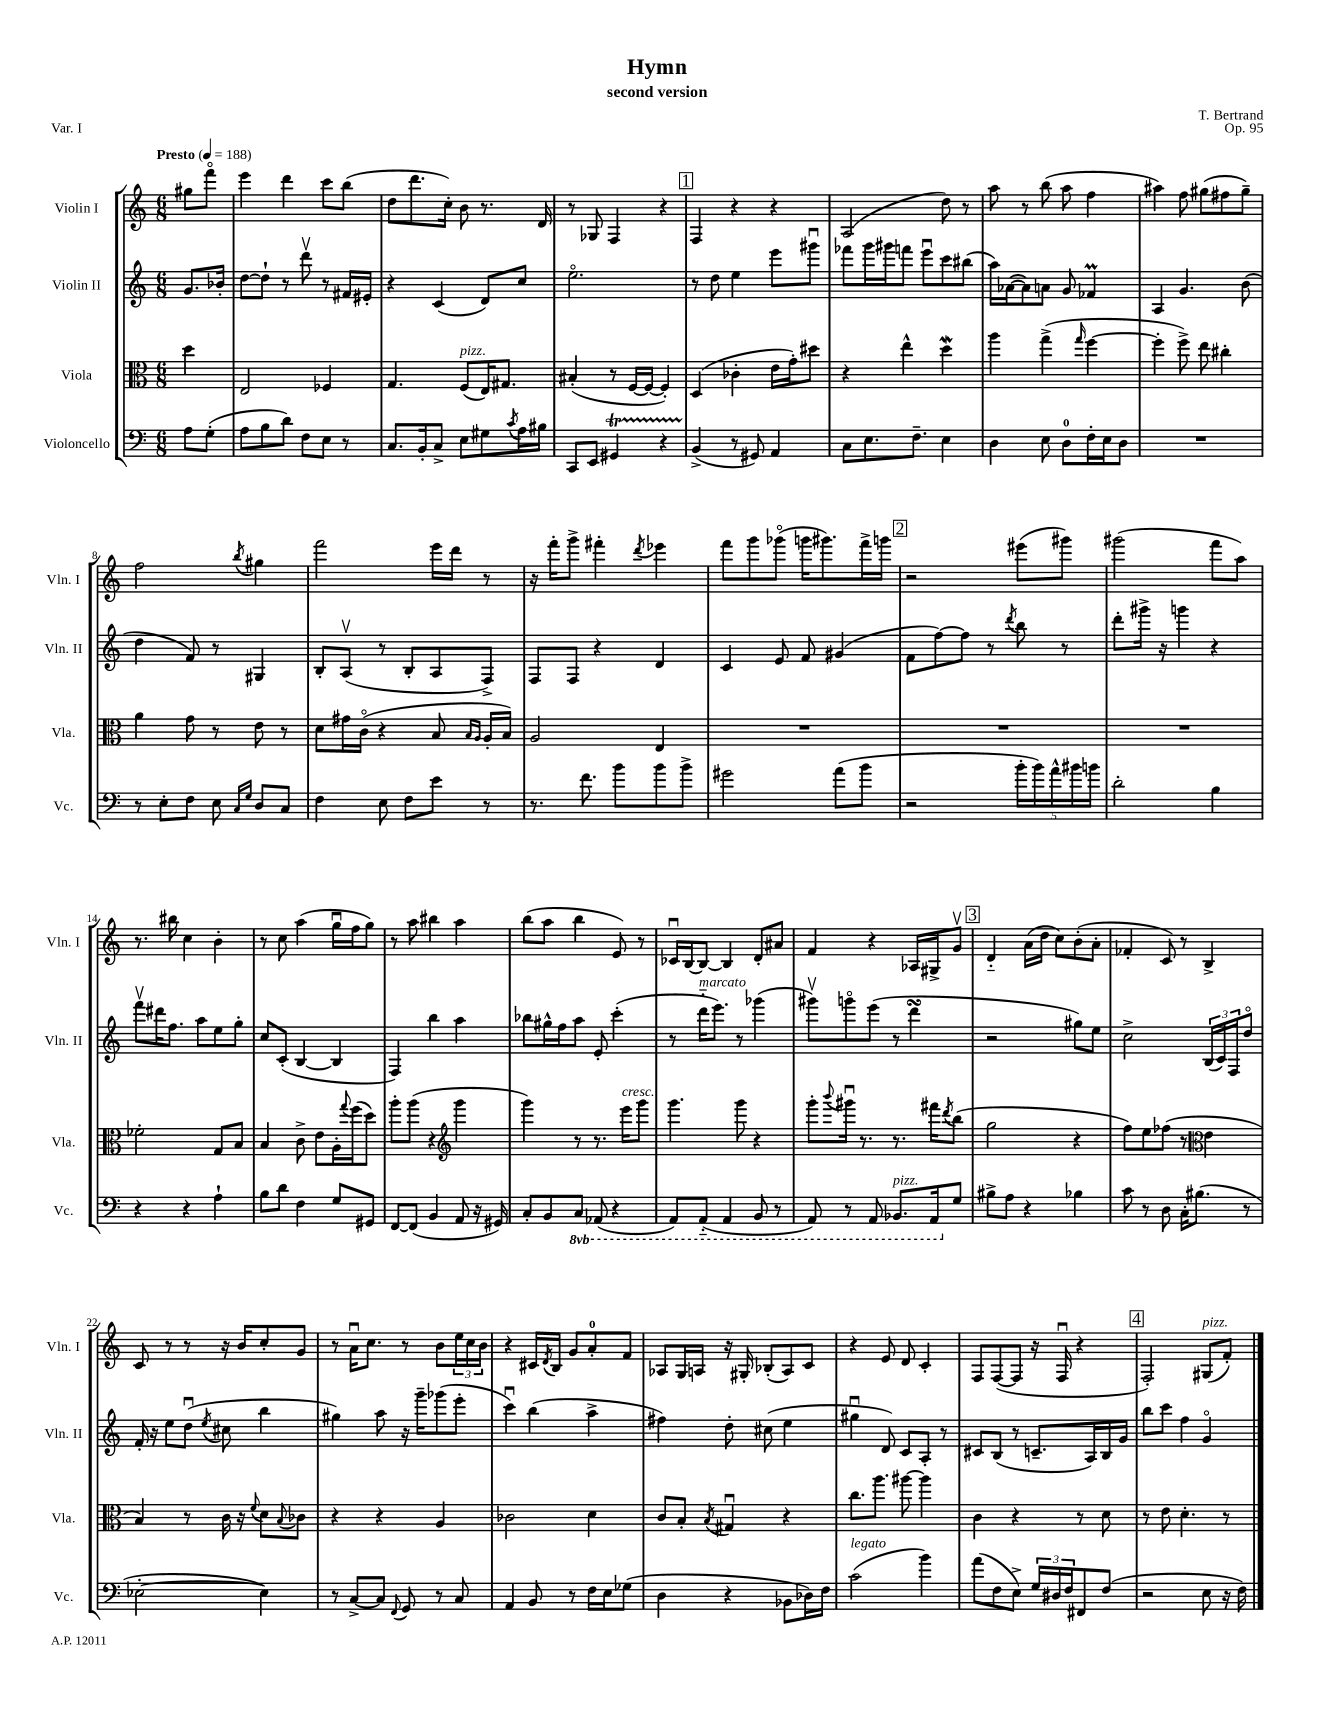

**kern	**kern	**kern	**kern
*staff4	*staff3	*staff2	*staff1
*clefF4	*clefC3	*clefG2	*clefG2
*k[]	*k[]	*k[]	*k[]
*M6/8	*M6/8	*M6/8	*M6/8
*MM188	*MM188	*MM188	*MM188
8A\L	4dd\	8.g/L	8gg#\L
(8G'\J	.	.	8fffo\J
.	.	16b-'/Jk	.
=	=	=	=
8A\L	2E/	[8dd\L	4eee\
8B\	.	8dd`\]J	.
8d\J)	.	8r	4ddd\
8F\L	.	8dddv\	.
8E\J	4F-/	8r	8ccc\L
8r	.	16f#/LL	(8bb\J
.	.	16e#'/JJ	.
=	=	=	=
8.C/L	4.G/	4r	8dd\L
.	.	.	8.ddd\
16BB'/k	.	.	.
8C^/J	.	(4c/	.
.	.	.	16cc'\Jk)
8E\L	(8F/L	.	8b\
8G#\	16E/K)	8d/L)	8.r
.	8.G#/J	.	.
8qc/	.	.	.
16A\L	.	8cc/J	.
16B#\JJ	.	.	16d/
=	=	=	=
8CC/L	(4B#'/	2.eeo\	8r
8EE/J	.	.	8G-/
4GG#/	8r	.	4F/
.	[16F/LL	.	.
.	16F/_JJ	.	.
4r	4F'/])	.	4r
=	=	=	=
(4BB^/	(4D/	8r	4F/
.	.	8dd\	.
8r	4c-'\	4ee\	4r
8GG#/)	.	.	.
4AA/	16e\LL	8eee\L	4r
.	16g'\J)	.	.
.	8dd#\J	8ggg#u\J	.
=	=	=	=
8C\L	4r	8fff-\L	(2A/
8.E\	.	16ggg\L	.
.	.	16ggg#\J	.
.	4ee^^\	8fff\J	.
8.F~\J	.	.	.
.	.	8eeeu\L	.
4E\	4dd\	8ccc\	8dd\)
.	.	(8bb#\J	8r
=	=	=	=
4D\	4aa\	16aa\LL)	8aa\
.	.	([16a-\J	.
.	.	8a-\])	8r
8E\	(4gg^\	8a\J	(8bb\
8D\L	.	8g/	8aa\
.	16qqgg/	.	.
16F'\L	[4ff\	4f-/	4ff\
16E\J	.	.	.
8D\J	.	.	.
=	=	=	=
2.r	4ff'\]	4A/	4aa#\)
.	8ff^\)	4.g/	8ff\
.	8ee\	.	(8gg#\L
.	4cc#'\	.	8ff#\
.	.	(8b\	8gg#~\J)
=	=	=	=
8r	4a\	4dd\	2ff\
8E'\L	.	.	.
8F\J	8g\	8f/)	.
8E\	8r	8r	.
16qqC/LL	.	.	.
16qqG/JJ	.	.	8qbb/
8D/L	8e\	4G#/	4gg#\
8C/J	8r	.	.
=	=	=	=
4F\	8d\L	8B'/L	2fff\
.	16g#\L	(8Av/J	.
.	(16co\JJ	.	.
8E\	4r	8r	.
8F\L	.	8B'/L	.
8e\J	8B/	8A/	16eee\LL
.	.	.	16ddd\JJ
.	16qqB/LL	.	.
.	16qqA/JJ	.	.
8r	16A'/LL	8F^/J)	8r
.	16B/JJ)	.	.
=	=	=	=
8.r	2A/	8F/L	16r
.	.	.	16fff'\LK
.	.	8F/J	8ggg^\J
8.f\	.	.	.
.	.	4r	4fff#'\
8b\L	.	.	.
.	.	.	8qddd/
8b\	4E/	4d/	4eee-\
8b^\J	.	.	.
=	=	=	=
2g#\	2.r	4c/	8fff\L
.	.	.	8ggg\
.	.	8e/	(8ggg-o\J
.	.	8f/	16ggg\LK
.	.	.	8.ggg#\)
(8a\L	.	(4g#/	.
8b\J	.	.	16fff^\L
.	.	.	16ggg\JJ
=	=	=	=
2r	2.r	8f\L	2r
.	.	[8ff\)	.
.	.	8ff\]J	.
.	.	8r	.
.	.	8qddd/	.
20b'\LL	.	8bb\	(8eee#\L
20b\)	.	.	.
20a^^\	.	.	.
.	.	8r	8ggg#\J)
20b#\	.	.	.
20b\JJ	.	.	.
=	=	=	=
2d'\	2.r	8ddd'\L	(2ggg#\
.	.	16ggg#^\Jk	.
.	.	16r	.
.	.	4ggg\	.
4B\	.	4r	8fff\L
.	.	.	8aa\J)
=	=	=	=
4r	2f-'\	8fffv\L	8.r
.	.	16ddd#\K	.
.	.	8.ff\J	16bb#\
4r	.	.	4cc\
.	.	8aa\L	.
4A`\	8G/L	8ee\	4b'\
.	8B/J	8gg'\J	.
=	=	=	=
8B\L	4B/	8cc/L	8r
8d\J	.	(8c'/J	8cc\
4F\	8c^\	[4B/	(4aa\
.	8e\L	.	.
8G/L	16A'\L	4B/]	16ggu\LL
.	8qqgg/	.	.
.	(16ff\J	.	16ff\J
8GG#/J	8dd\J)	.	8gg\J)
=	=	=	=
[8FF/L	8aa'\L	4F/)	8r
(8FF/]J	(8aa\J	.	8aa\
4BB/	4r	4bb\	4bb#\
*	*clefG2	*	*
8AA/	4ggg\	4aa\	4aa\
16r	.	.	.
16GG#/)	.	.	.
=	=	=	=
8C'/L	4ggg\)	8bb-\L	(8bb\L
8BB/	.	16gg#^^\L	8aa\J
.	.	16ff\J	.
8CC/J	8r	8aa\J	4bb\
(8AAA-/	8.r	8e'/	.
4r	.	(4ccc'\	8e/)
.	16eee\LK	.	.
.	8ggg\J	.	8r
=	=	=	=
8AAA/L)	4.ggg\	8r	16c-u/LL
.	.	.	[16B/J
(8AAA'~/J	.	16ddd'~\LK	8B/_J
.	.	8.eee\J)	.
4AAA/	.	.	4B/]
.	8ggg\	8r	.
8BBB/	4r	(4ggg-\	8d'/L
8r	.	.	8a#/J
=	=	=	=
8AAA/)	8ggg'\L	8ggg#v\L)	4f/
.	8qqbbb/	.	.
8r	16ggg#u\Jk	8gggo\	.
.	8.r	.	.
8AAA/	.	(8eee\J	4r
8.BBB-/L	8.r	8r	.
.	.	4ddd\	16A-/LL
16AAA/k	16fff#\LK	.	16G#^/J
.	8qddd/	.	.
8G/J	(8bb\J	.	8gv/J
=	=	=	=
8B#^\L	2gg\	2r	4d'~/
8A\J	.	.	.
4r	.	.	(16a\LL
.	.	.	16dd\JJ
.	.	.	8cc\L)
4B-\	4r	8gg#\L)	(8b'\
.	.	8ee\J	8a'\J
=	=	=	=
8c\	8ff\L)	2cc^\	4f-'/
8r	8ee\	.	.
8D\	(8ff-\J	.	8c/)
16C'\LK	8r	.	8r
(8.B#\J	.	.	.
*	*clefC3	*	*
.	4e\	(24B/LL	4B^/
.	.	24c/)	.
.	.	24F/J	.
8r	.	8ddo/J	.
=	=	=	=
[2E-'\	4B/)	16f'/	8c/
.	.	16r	.
.	.	8ee\L	8r
.	8r	(8ddu\J	8r
.	.	8qee/	.
.	16c\	8cc#\	16r
.	16r	.	16b/LK
.	8qqf/	.	.
4E-\])	8d\L	4bb\	8cc'/
.	8qqB/	.	.
.	8c-\J	.	8g/J
=	=	=	=
8r	4r	4gg#\)	8r
[8C^/L	.	.	16au\LK
.	.	.	8.cc\J
8C/]J	4r	8aa\	.
8qqFF/	.	.	.
8GG/	.	16r	8r
.	.	16ggg~\LK	.
8r	4A/	(8ggg-\	8b\L
8C/	.	8eee'\J	24ee\L
.	.	.	24cc\
.	.	.	24b\JJ
=	=	=	=
4AA/	2c-\	4cccu\)	4r
8BB/	.	(4bb\	16c#/LL
.	.	.	8qd/
.	.	.	16B/JJ
8r	.	.	8g/L
16F\LL	4d\	4aa^\	8a'/
16E\J	.	.	.
(8G-\J	.	.	8f/J
=	=	=	=
4D\	8c/L	4ff#\)	8A-/L
.	8B'/J	.	16G/L
.	.	.	16A/JJ
.	8qB/	.	.
4r	4G#u/	8dd'\	16r
.	.	.	16G#'/
.	.	(8cc#\	(8B-'/L
8BB-\L	4r	4ee\	8A/)
16D-\L)	.	.	8c/J
16F\JJ	.	.	.
=	=	=	=
(2c\	8.cc\L	4gg#u\	4r
.	8.aa\J	.	.
.	.	8d/)	8e/
.	[8aa#\	8c/L	8d/
4b\)	4aa#\]	8A'/J	4c'/
.	.	8r	.
=	=	=	=
(8a\L	4c\	8c#/L	8F/L
8F\	.	(8B/J	([8F/
8E^\J)	4r	8r	8F/]J
24G/LL	.	8.c~/L	16r
24D#/	.	.	.
.	.	.	16Fu/
24F/J	.	.	.
8FF#/	8r	.	4r
.	.	16A/L)	.
(8F/J	8d\	16B/	.
.	.	16g/JJ	.
=	=	=	=
2r	8r	8bb\L	2F'/)
.	8e\	8ccc\J	.
.	4.d'\	4ff\	.
8E\	.	4go/	(8G#/L
16r	8r	.	8f'/J)
16F\)	.	.	.
==	==	==	==
*-	*-	*-	*-
